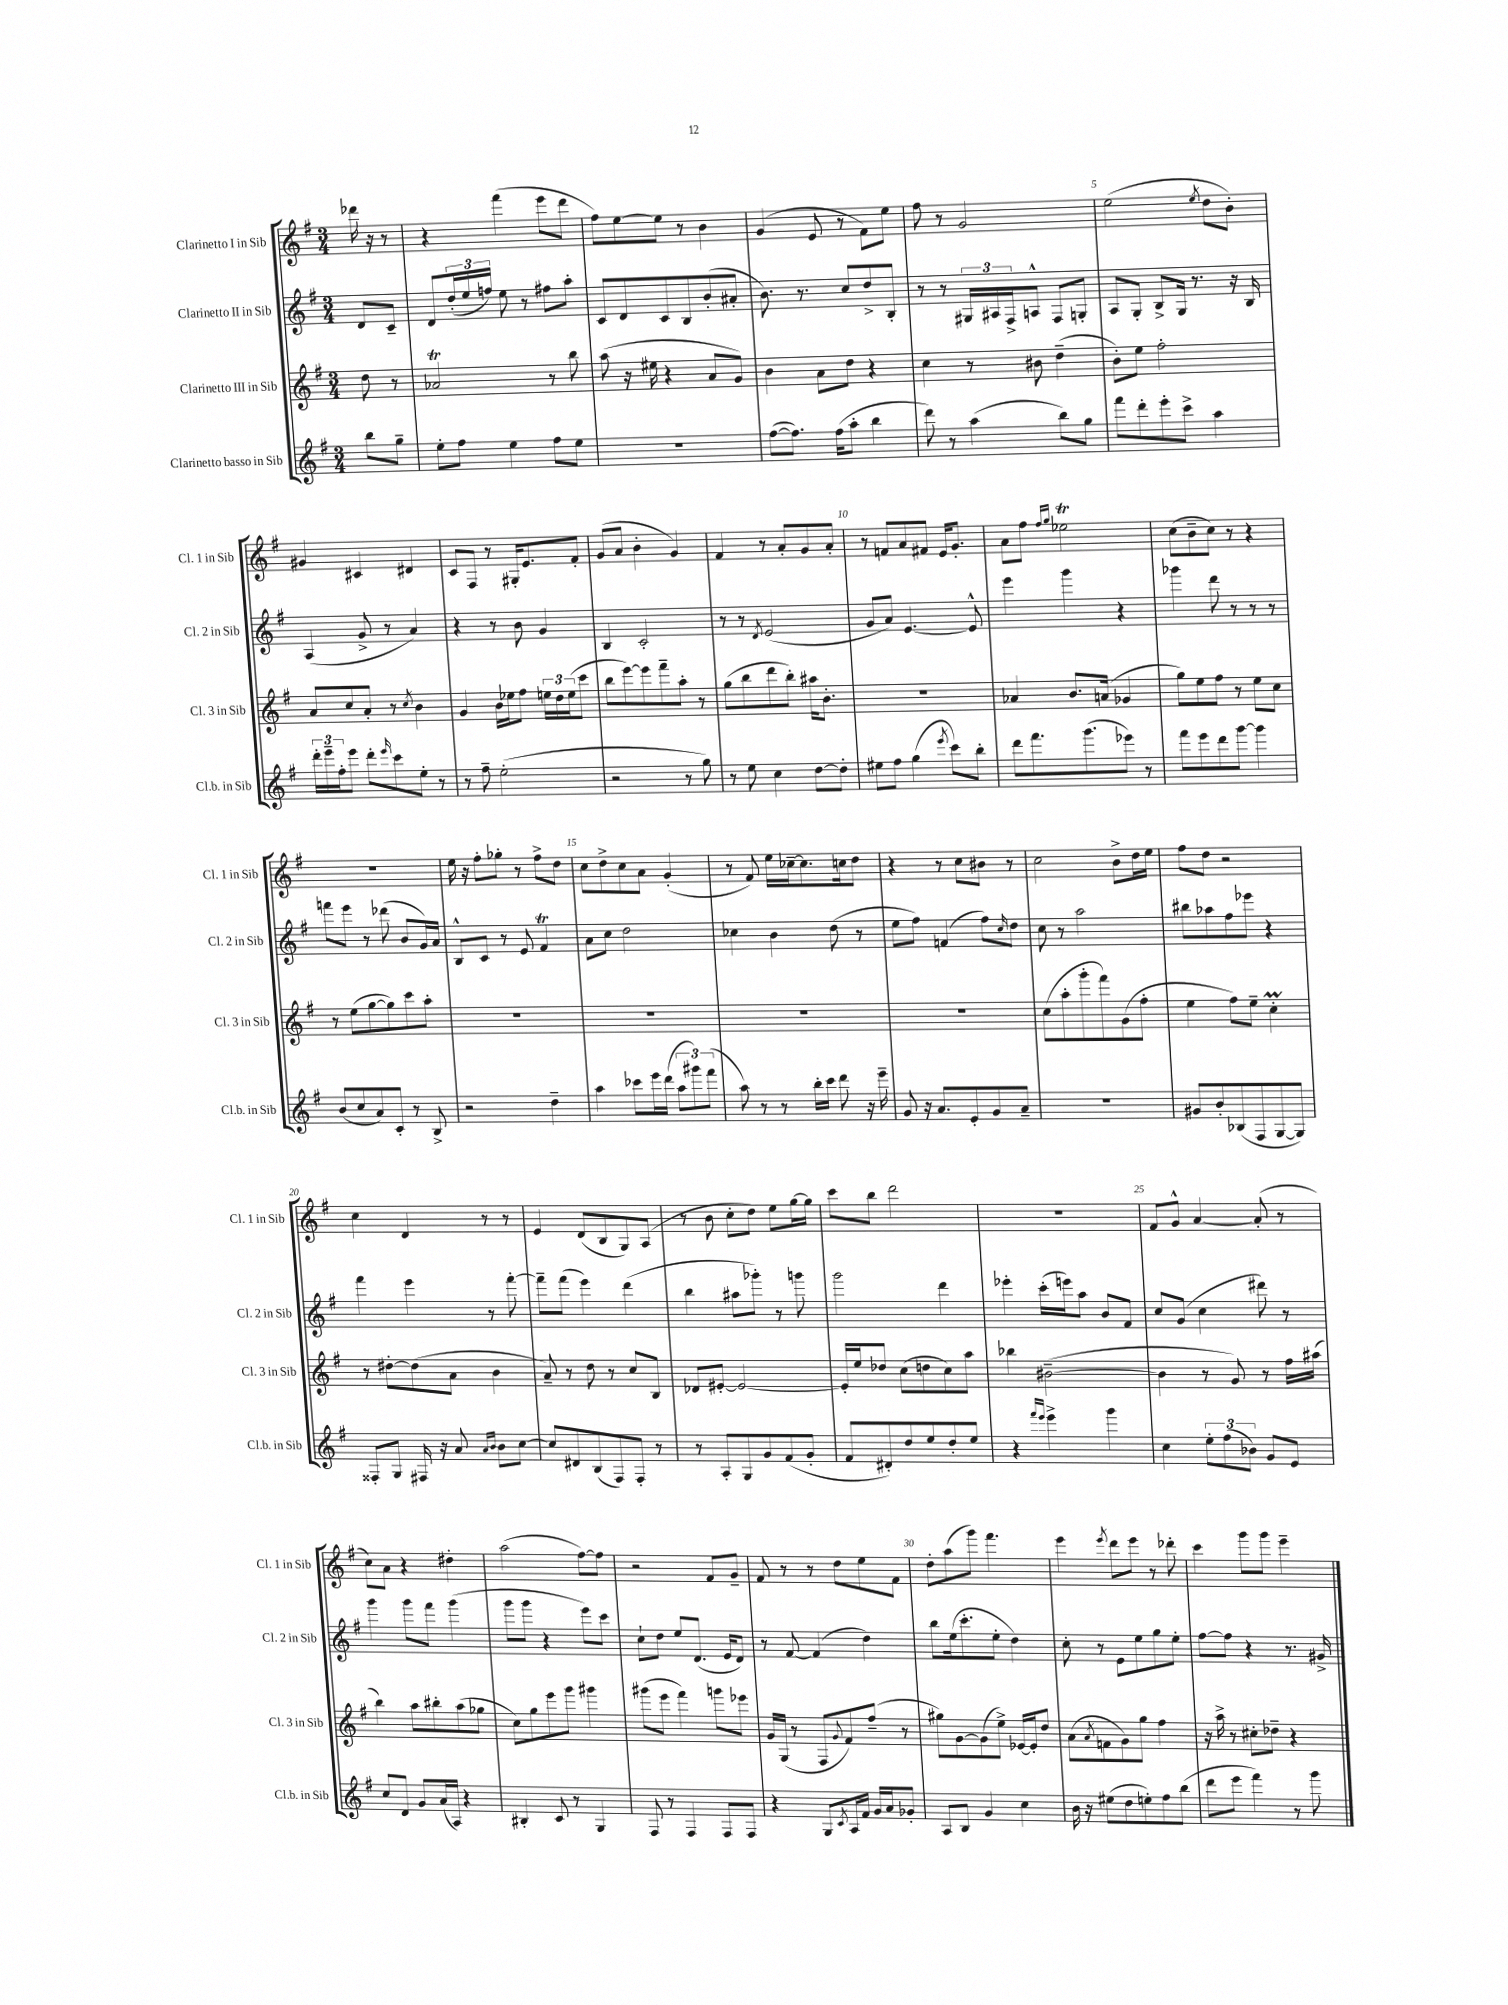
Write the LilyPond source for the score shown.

<<
\new StaffGroup <<
\new Staff = "s0" \with { instrumentName = "Clarinetto I in Sib" shortInstrumentName = "Cl. 1 in Sib" } {
    \clef treble \key g \major \numericTimeSignature \time 3/4 \partial 4
    des'''16 r16 r8 |
    r4 fis'''4( e'''8 d'''8 |
    fis''8) e''8~ e''8 r8 b'4 |
    g'4( e'8 r8 fis'8) e''8 |
    fis''8 r8 g'2 |
    e''2( \acciaccatura { e''8 } d''8 b'8-.) |
    gis'4 cis'4 dis'4 |
    c'8 fis8 r8 gis16-. e'8. fis'8-. |
    g'8( a'8 b'4-. g'4) |
    fis'4 r8 a'8-. g'8 a'8-. |
    r8 f'8 a'8 fis'8 e'16 g'8.-. |
    a'8 fis''8 \grace { fis''16 g''16 } ees''2\trill |
    c''8( b'8-- c''8) r8 r4 |
    R2. |
    e''16 r16 fis''8-. ges''8-. r8 fis''8-> d''8 |
    c''8 d''8-> c''8 a'8 g'4-.( |
    r8 fis'8) e''16 ces''16~-- ces''8. c''16 d''8 |
    r4 r8 c''8 bis'8 r8 |
    c''2 b'8-> d''16 e''16 |
    fis''8 d''8 r2 |
    c''4 d'4 r8 r8 |
    e'4 d'8( b8 g8) a8( |
    r8 b'8 c''8-. d''8) e''8 g''16~ g''16 |
    c'''8 b''8 d'''2 |
    R2. |
    fis'8 g'8-^ a'4~ a'8-.( r8 |
    c''8) a'8 r4 dis''4-. |
    a''2( fis''8~) fis''8 |
    r2 fis'8 g'8-- |
    fis'8 r8 r8 d''8 e''8 fis'8 |
    d''8-. a''8( g'''8) fis'''4. |
    e'''4 \acciaccatura { e'''8 } d'''8 e'''8 r8 des'''8-. |
    c'''4 g'''8 g'''8 e'''4-- \bar "|." |
}
\new Staff = "s1" \with { instrumentName = "Clarinetto II in Sib" shortInstrumentName = "Cl. 2 in Sib" } {
    \clef treble \key g \major \numericTimeSignature \time 3/4 \partial 4
    d'8 c'8-- |
    d'8 \tuplet 3/2 { d''16-.( e''16 f''16) } e''8 r8 fis''8 a''8-. |
    c'8 d'8 c'8 b8 b'8-.( ais'8-. |
    b'8.) r8. c''8 d''8-> b8-. |
    r8 r8 \tuplet 3/2 { gis16 ais16 fis16-> } a8-^ fis8 g8-. |
    a8 g8-. b8-> g16 r8. r16 b16 |
    a4( g'8-> r8 a'4) |
    r4 r8 b'8 g'4 |
    b4 c'2-. |
    r8 r8 \acciaccatura { d'8 } e'2( |
    g'8 a'8) e'4.~ e'8-^ |
    e'''4 g'''4 r4 |
    ges'''4 d'''8 r8 r8 r8 |
    f'''8 e'''8 r8 des'''8( b'8 g'16) a'16 |
    b8-^ c'8 r8 e'8 fis'4\trill |
    a'8 c''8 d''2 |
    ces''4 b'4 d''8( r8 |
    e''8 fis''8) f'4( fis''8) \grace { c''16 } d''8 |
    c''8 r8 a''2 |
    bis''8 aes''8 fis''8 ees'''8 r4 |
    fis'''4 e'''4 r8 fis'''8~-. |
    fis'''8-- fis'''8( e'''4) d'''4( |
    b''4 ais''8 ges'''8-.) r8 g'''8 |
    g'''2 d'''4 |
    ees'''4-. c'''16-.( e'''16) a''8 b'8 fis'8 |
    c''8 g'8( c''4 dis'''8) r8 |
    g'''4 g'''8 fis'''8 g'''4( |
    g'''8 g'''8 r4 e'''8) c'''8 |
    c''8-! d''8 e''8 d'8.( e'16 d'8) |
    r8 fis'8~ fis'4( d''4) |
    b''8 e''16( c'''8.-. e''8-. d''4) |
    c''8-. r8 e'8 e''8 g''8 e''8-. |
    fis''8~ fis''8 r4 r8. gis'16-> \bar "|." |
}
\new Staff = "s2" \with { instrumentName = "Clarinetto III in Sib" shortInstrumentName = "Cl. 3 in Sib" } {
    \clef treble \key g \major \numericTimeSignature \time 3/4 \partial 4
    d''8 r8 |
    aes'2\trill r8 b''8 |
    a''8( r16 eis''16 r4 a'8 g'8) |
    b'4 a'8 d''8 r4 |
    c''4 r8 bis'8 d''4--( |
    b'8-.) e''8 fis''2-. |
    a'8 c''8 a'8-. r8 \acciaccatura { c''8 } b'4 |
    g'4 b'16 ees''16 fis''8 \tuplet 3/2 { e''16 d''16 e''16( } c'''8 |
    b''8 e'''8~) e'''8 fis'''8-- a''8-. r8 |
    g''8( b''8 d'''8 b''8-.) ais''16 b'8.-. |
    R2. |
    aes'4 b'8. a'16( ges'4 |
    g''8) e''8 fis''8 r8 e''8 c''8 |
    r8 e''8( g''8~ g''8) c'''8 a''8-. |
    R2. |
    R2. |
    R2. |
    R2. |
    c''8( a''8-. g'''8-. fis'''8) g'8( fis''8-. |
    e''4 fis''8) e''8-- c''4-.\prall |
    r8 dis''8~-. dis''8( a'8 b'4 |
    a'8--) r8 d''8 r8 c''8 b8 |
    des'8 eis'8~-. eis'2~ |
    eis'16-. e''16 des''8 c''8( d''8 c''8) a''8 |
    bes''4 bis'2~--( |
    bis'4 r8 g'8) r8 fis''16 ais''16( |
    b''4) a''8 bis''8-. a''8( ges''8 |
    c''8) g''8 e'''8 g'''8 gis'''4 |
    gis'''8( e'''8 fis'''4) g'''8 ees'''8 |
    g'16 g16( r8 fis8 \appoggiatura { g'8 } fis'8) fis''8--( r8 |
    gis''8) g'8~ g'8( e''8->) ees'16~ ees'16-. d''8 |
    a'8( \acciaccatura { a'8 } f'8 g'8) g''8 fis''4 |
    r16 a''16-> r8 cis''8-. des''8-- r4 \bar "|." |
}
\new Staff = "s3" \with { instrumentName = "Clarinetto basso in Sib" shortInstrumentName = "Cl.b. in Sib" } {
    \clef treble \key g \major \numericTimeSignature \time 3/4 \partial 4
    b''8 g''8-- |
    e''8-. fis''8 e''4 fis''8 e''8 |
    R2. |
    fis''8~( fis''8.) fis''16( a''8-. b''4 |
    d'''8) r8 a''4( b''8) g''8 |
    fis'''8 d'''8-. e'''8-. c'''8-> a''4 |
    \tuplet 3/2 { d'''16-. e'''16-- fis''16-. } e'''8 d'''8-. \grace { e'''16 } c'''8 e''8-. r8 |
    r8 fis''8-- e''2-.( |
    r2 r8 g''8) |
    r8 e''8 c''4 d''8~ d''8-. |
    eis''8 fis''8 g''4( \acciaccatura { e'''8 } c'''8) b''8-. |
    d'''8 fis'''8. g'''8.( ees'''8) r8 |
    fis'''8 e'''8 d'''8 g'''8~ g'''4 |
    b'8( c''8 a'8) c'8-. r8 b8-> |
    r2 d''4-- |
    a''4 ces'''8 e'''16 d'''16( \tuplet 3/2 { a''8 gis'''8) fis'''8( } |
    a''8) r8 r8 b''16-. c'''16 d'''8 r16 e'''16-- |
    g'8 r16 a'8. e'8-. g'8 a'8-- |
    R2. |
    gis'8 b'8-. bes8( fis8 g8~ g8) |
    fisis8-. g8 fis16 r16 a'8 \grace { a'16 b'16 } b'8 c''8~ |
    c''8 dis'8 b8( fis8) fis8-. r8 |
    r8 a8-. g8 g'8 fis'8( g'8-. |
    fis'8 dis'8-.) d''8 e''8 d''8-. e''8 |
    r4 \grace { fis'''16 e'''16 } e'''4-> g'''4 |
    c''4 \tuplet 3/2 { e''8-. fis''8( bes'8) } g'8 e'8 |
    c''8 d'8 g'8 a'16( a16) r4 |
    bis4-. c'8 r8 g4 |
    fis8 r8 fis4 fis8 fis8 |
    r4 g8 \acciaccatura { c'8 } a16 fis'16 g'16 a'16 ges'8-. |
    a8 b8 g'4 c''4 |
    b'16 r16 eis''8( d''8 e''8-.) fis''8 b''8( |
    d'''8 e'''8 fis'''4) r8 g'''8 \bar "|." |
}
>>
>>
\layout { \context { \Score \override BarNumber.break-visibility = ##(#f #t #t) barNumberVisibility = #(every-nth-bar-number-visible 5) } }
